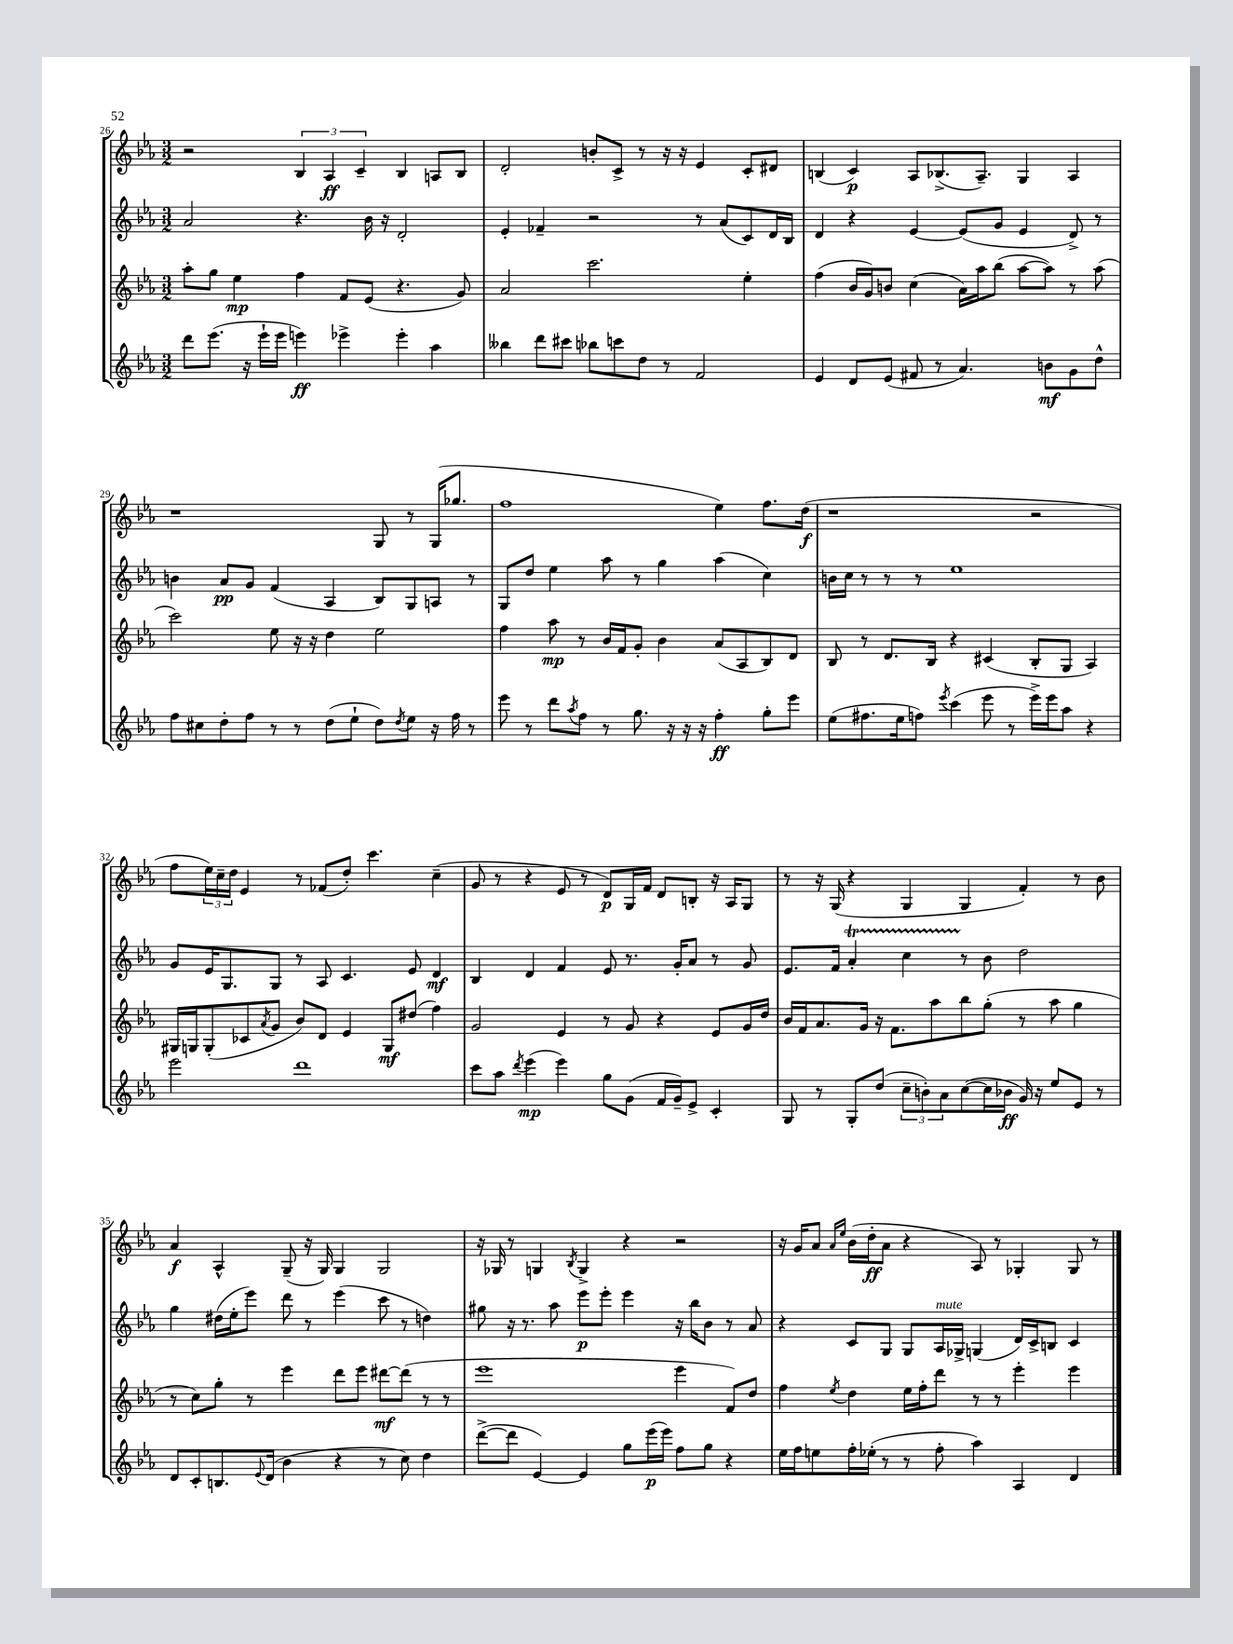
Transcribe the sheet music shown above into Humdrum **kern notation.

**kern	**kern	**kern	**kern
*staff4	*staff3	*staff2	*staff1
*clefG2	*clefG2	*clefG2	*clefG2
*k[b-e-a-]	*k[b-e-a-]	*k[b-e-a-]	*k[b-e-a-]
*M3/2	*M3/2	*M3/2	*M3/2
8ddd\L	8aa-'\L	2a-/	2r
(8.eee-\J	8gg\J	.	.
.	4ee-\	.	.
16r	.	.	.
16eee-`\LL	.	.	.
16eee-\JJ	.	.	.
4eee\)	4ff\	4.r	6B-/
.	.	.	6A-/
4eee-^\	8f/L	.	.
.	.	.	6c~/
.	(8e-/J	16b-\	.
.	.	16r	.
4eee-'\	4.r	2d'/	4B-/
4aa-\	.	.	8A/L
.	8g/)	.	8B-/J
=	=	=	=
4bb--\	2a-/	4e-'/	2d'/
8ddd\L	.	4f-~/	.
8ccc#\J	.	.	.
8bb-\L	2.ccc\	2r	8b'/L
8ccc\	.	.	8c^/J
8dd\J	.	.	8r
8r	.	.	16r
.	.	.	16r
2f/	.	8r	4e-/
.	.	(8a-/L	.
.	4ee-'\	8c/)	8c'/L
.	.	16d/L	8d#/J
.	.	16B-/JJ	.
=	=	=	=
4e-/	(4ff\	4d/	(4B/
8d/L	16b-/LL	4r	4c/)
.	16g/J)	.	.
(8e-/J	8b/J	.	.
8f#/	(4cc\	[4e-/	8A-/L
8r	.	.	(8.B-^/
4.a-/)	16a-\LL)	(8e-/]L	.
.	16aa-\J	.	8.A-~/J)
.	(8bb-\J	8g/J	.
.	[8aa-\L	4e-/	4G/
8b\L	8aa-\]J)	.	.
8g\	8r	8d^/)	4A-/
8dd^^\J	(8aa-\	8r	.
=	=	=	=
8ff\L	2ccc\)	4b\	1r
8cc#\	.	.	.
8dd'\	.	8a-/L	.
8ff\J	.	8g/J	.
8r	8ee-\	(4f/	.
8r	16r	.	.
.	16r	.	.
(8dd\L	4dd\	4A-/	.
8ee-`\J	.	.	.
8dd\L)	2ee-\	8B-/L)	8G/
8qdd/	.	.	.
8ee-\J	.	8G/	8r
16r	.	8A/J	(16G/LK
16ff\	.	.	8.gg-/J
8r	.	8r	.
=	=	=	=
8eee-\	4ff\	8G/L	1ff
8r	.	8dd/J	.
8ddd\L	8aa-\	4ee-\	.
8qaa-/	.	.	.
8ff\J	8r	.	.
8r	16b-/LL	8aa-\	.
.	16f/J	.	.
8.gg\	8g'/J	8r	.
.	4b-\	4gg\	.
16r	.	.	.
16r	.	.	.
16r	.	.	.
4ff'\	(8a-/L	(4aa-\	4ee-\)
.	8A-/	.	.
8gg'\L	8B-/)	4cc\)	8.ff\L
8eee-\J	8d/J	.	.
.	.	.	(16dd\Jk
=	=	=	=
(8ee-\L	8B-/	16b\LL	1r
.	.	16cc\JJ	.
8.ff#\	8r	8r	.
.	8.d/L	8r	.
16ee-\k	.	.	.
8ff\J)	.	8r	.
.	16B-/Jk	.	.
8qeee-/	.	.	.
(4ccc\	4r	1ee-	.
8eee-\	(4c#/	.	.
8r	.	.	.
16eee-^\LL)	8B-'/L	.	2r
16eee-\J	.	.	.
8aa-\J	8G/J	.	.
4r	4A-/)	.	.
=	=	=	=
2eee-\	16G#/LL	8g/L	8ff\L
.	16G/J	.	.
.	(8G'/	16e-/K	24ee-\L)
.	.	.	24cc~\
.	.	8.G/	.
.	.	.	24dd\JJ
.	8c-/	.	4e-/
.	8qa-/	.	.
.	8g/J	8G/J	.
1ddd	8b-/L)	8r	8r
.	8d/J	8A-/	(8f-/L
.	4e-/	4.c/	8dd'/J)
.	.	.	4.ccc\
.	8G/L	.	.
.	(8dd#/J	8e-/	.
.	4ff\)	4d/	(4cc~\
=	=	=	=
8ccc\L	2g/	4B-/	8g/
8aa-\J	.	.	8r
8qddd/	.	.	.
(4eee-\	.	4d/	4r
4eee-\)	4e-/	4f/	8e-/
.	.	.	8r
8gg\L	8r	8e-/	8d/L)
(8g\J	8g/	8.r	16G/L
.	.	.	16f/JJ
16f/LL	4r	.	8d/L
16g~/J)	.	16g'/LK	.
8e-^/J	.	8a-/J	8B'/J
4c'/	8e-/L	8r	16r
.	.	.	16A-/LK
.	16g/L	8g/	8G/J
.	16dd/JJ	.	.
=	=	=	=
8G/	16b-/LL	8.e-/L	8r
.	16f/J	.	.
8r	8.a-/	.	16r
.	.	16f/Jk	(16G/
8G'/L	.	4a-'/	4r
.	16g/Jk	.	.
(8dd/J	16r	.	.
.	8.f\L	.	.
12cc~\L	.	4cc\	4G/
12b'\)	.	.	.
.	8aa-\	.	.
12a-\	.	.	.
([8cc\	8bb-\	8r	4G/
16cc\]L	(8gg'\J	8b-\	.
16b-\JJ	.	.	.
16g/)	8r	2dd\	4f'/)
16r	.	.	.
8ee-/L	8aa-\	.	.
8e-/J	4gg\	.	8r
8r	.	.	8b-\
=	=	=	=
8d/L	8r	4gg\	4a-/
8c'/	8cc\L)	.	.
8.B/	8gg'\J	(16dd#\LL	4A-^^/
.	.	16ee-'\J	.
.	8r	8eee-\J)	.
8qqe-/	.	.	.
(16d/Jk	.	.	.
4b-\	4eee-\	8ddd\	(8G~/
.	.	8r	16r
.	.	.	16G/)
4r	8ddd\L	(4eee-\	4G/
.	8eee-\J	.	.
8r	[8ddd#\L	8ccc\	2G/
8cc\)	(8ddd#\]J	8r	.
4dd\	8r	4dd\)	.
.	8r	.	.
=	=	=	=
([8ddd^\L	1eee-	8gg#\	16r
.	.	.	16G-/
8ddd\]J	.	16r	8r
.	.	8.r	.
[4e-/)	.	.	4G/
.	.	8aa-\	.
.	.	.	8qB-/
4e-/]	.	8eee-\L	4G^/
.	.	8eee-'\J	.
8gg\L	.	4eee-\	4r
(16eee-\L	.	.	.
16eee-\JJ)	.	.	.
8ff\L	4eee-\	16r	2r
.	.	16bb-\LK	.
8gg\J	.	8b-\J	.
4r	8f/L)	8r	.
.	8dd/J	8a-/	.
=	=	=	=
16ee-\LL	4ff\	4r	16r
16ff\J	.	.	16g/LK
8ee\	.	.	8a-/J
.	.	.	16qqa-/LL
.	8qee-/	.	16qqee-/JJ
16ff'\L	4dd\	8c/L	(16b-\LL
(16ee-'\JJ	.	.	16dd'\J
8r	.	8G/J	8a-\J
8r	16ee-\LL	8G/L	4r
.	16ff'\J	.	.
8ff'\	8ddd\J	16A-/L	.
.	.	16G-^/JJ	.
4aa-\)	8r	(4G/	8A-/)
.	8r	.	8r
4A-/	4eee-'\	16d/LL)	4G-'/
.	.	16c^/J	.
.	.	8B/J	.
4d/	4eee-\	4c/	8G-/
.	.	.	8r
==	==	==	==
*-	*-	*-	*-
